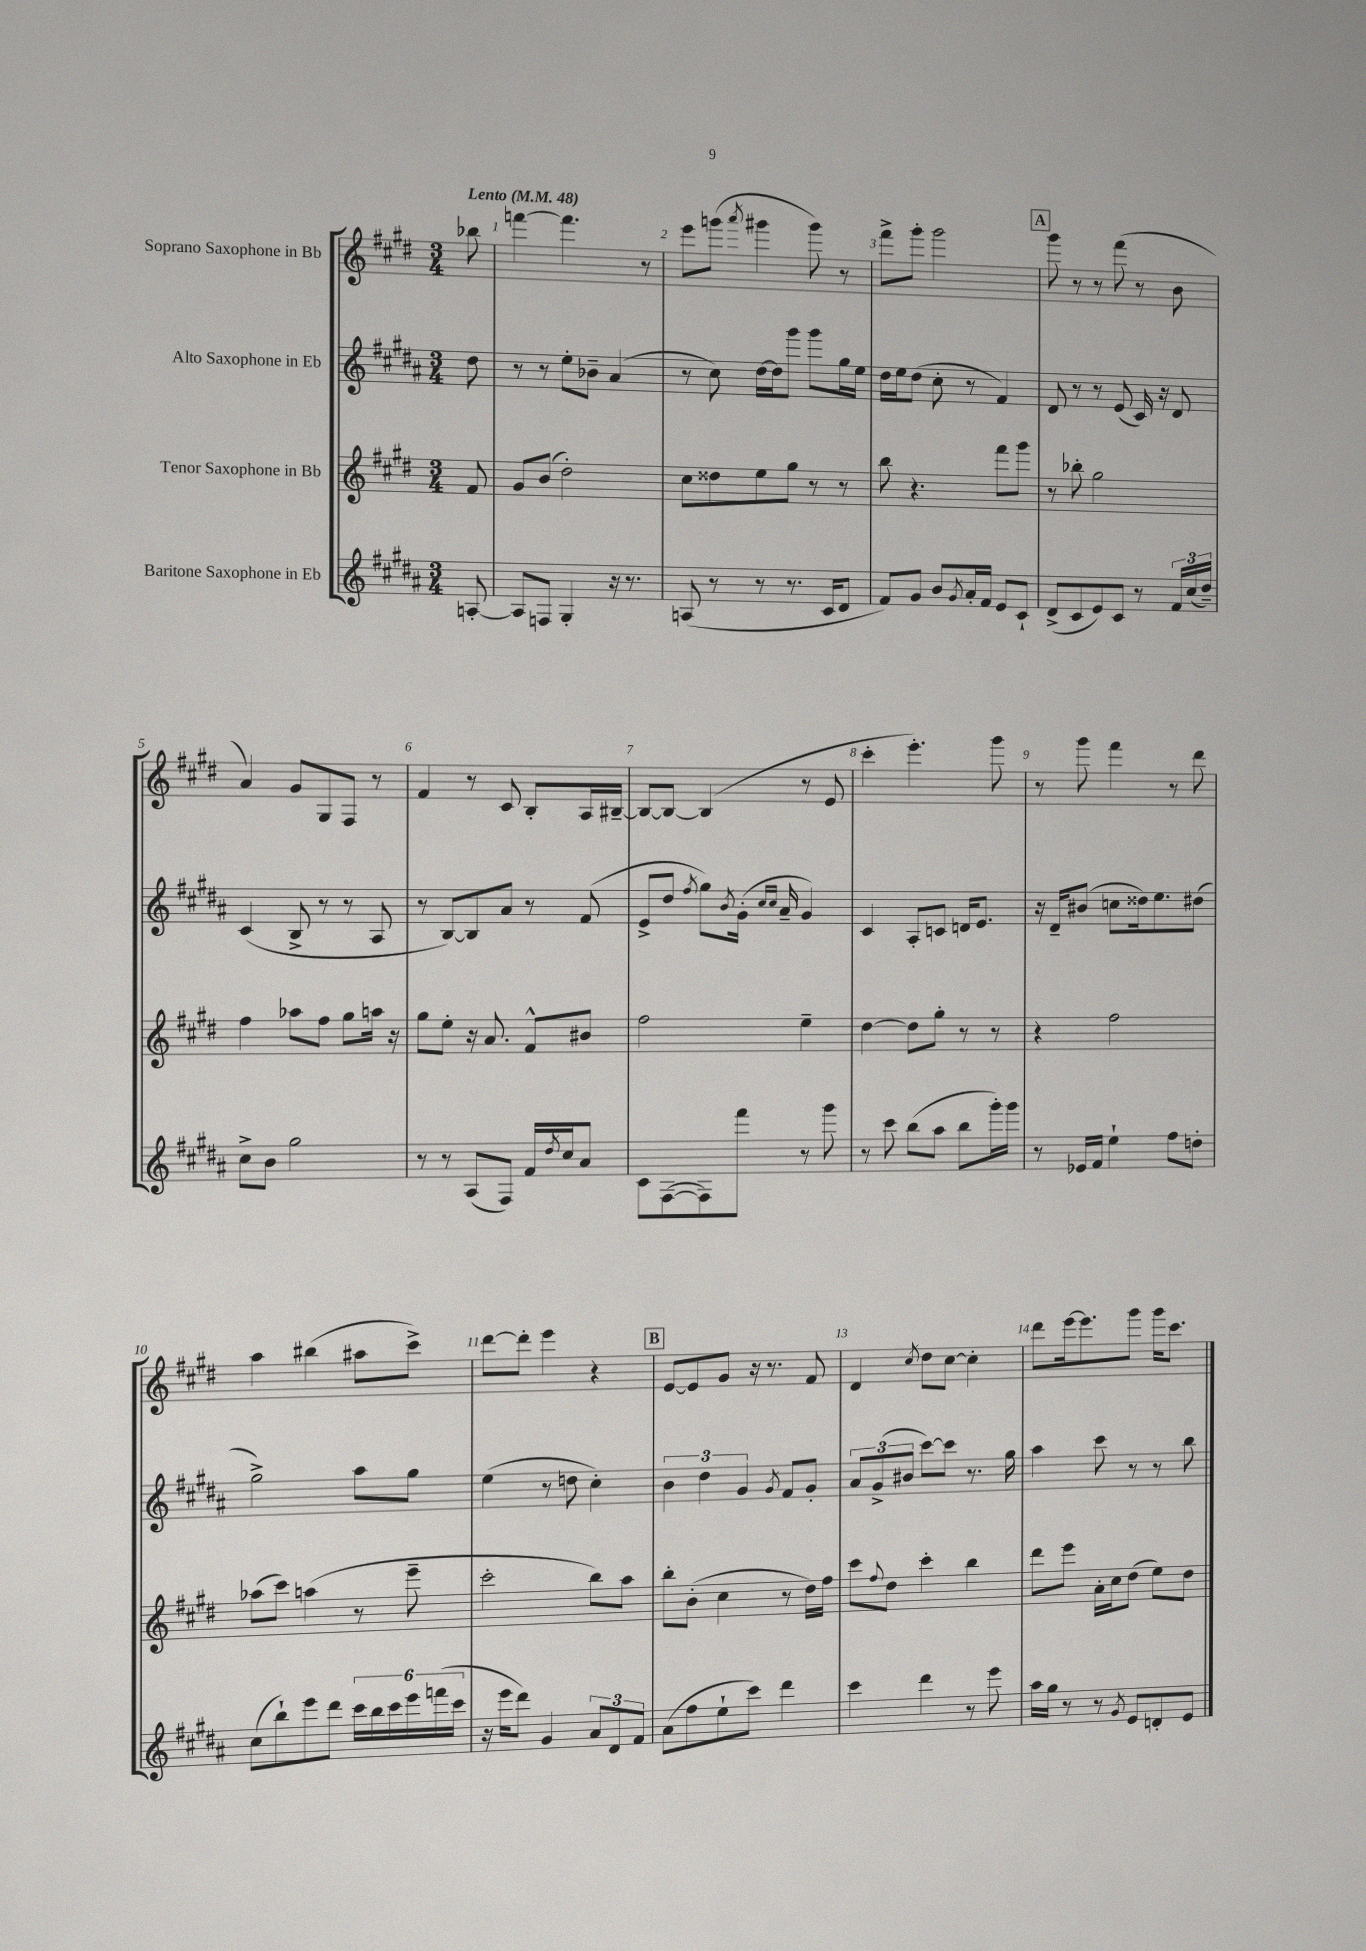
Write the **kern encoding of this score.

**kern	**kern	**kern	**kern
*staff4	*staff3	*staff2	*staff1
*clefG2	*clefG2	*clefG2	*clefG2
*k[f#c#g#d#a#]	*k[f#c#g#d#]	*k[f#c#g#d#a#]	*k[f#c#g#d#]
*M3/4	*M3/4	*M3/4	*M3/4
*MM48	*MM48	*MM48	*MM48
[8A'/	8f#/	8dd#\	8bb-\
=	=	=	=
8A/]L	8g#/L	8r	[4fff\
8F/J	(8b/J	8r	.
4G#'/	2dd#'\)	8ee'\L	4.fff\]
.	.	8b-~\J	.
16r	.	(4a#/	.
8.r	.	.	.
.	.	.	8r
=	=	=	=
(8A/	8cc#\L	8r	8eee\L
8r	8dd##\	8cc#\)	(8ggg\J
.	.	.	8qaaa/
8r	8ee\	[16dd#\LL	4ggg#\
.	.	16dd#\]J	.
8.r	8gg#\J	8ggg#\J	.
.	8r	8ggg#\L	8ggg#\)
16c#/LK	.	.	.
8d#/J	8r	16gg#\L	8r
.	.	16ee\JJ	.
=	=	=	=
8f#/L)	8bb\	16dd#\LL	8fff#^\L
.	.	16ee\J	.
8g#/J	4.r	(8dd#\J	8ggg#'\J
8b/L	.	8cc#'\	2ggg#\
8qg#/	.	.	.
16a#'/L	.	8r	.
16f#/JJ	.	.	.
8e/L	8fff#\L	4f#/)	.
8c#`/J	8ggg#\J	.	.
=	=	=	=
(8d#^/L	8r	8d#/	8ggg#\
8c#/	8bb-'\	8r	8r
8e/)	2gg#\	8r	8r
8c#/J	.	(8e/	(8fff#\
8r	.	16c#/)	8r
.	.	16r	.
24f#/LL	.	8d#/	8b\
(24cc#/	.	.	.
24dd#~/JJ)	.	.	.
=	=	=	=
8cc#^\L	4ff#\	(4c#/	4a/)
8b\J	.	.	.
2gg#\	8aa-\L	8B^/	8g#/L
.	8ff#\J	8r	8G#/
.	8gg#\L	8r	8F#/J
.	16aa\Jk	8A#/	8r
.	16r	.	.
=	=	=	=
8r	8gg#\L	8r	4f#/
8r	8ee'\J	[8B/L)	.
(8A#/L	16r	8B/]	8r
.	8.a/	.	.
8F#/J)	.	8a#/J	8c#/
16f#/LL	8f#^^/L	8r	8B'/L
8qdd#/	.	.	.
16cc#/J	.	.	.
8a#/J	8b#/J	(8f#/	16A/L
.	.	.	[16B#~/JJ
=	=	=	=
8c#\L	2ff#\	8e^/L	8B#/_L
([8F#\	.	8dd#/J	8B#/_J
.	.	8qff#/	.
8F#\])	.	8gg#\L)	(4B#/]
.	.	8qb/	.
8fff#\J	.	(16g#'\Jk	.
.	.	16qqcc#/LL	.
.	.	16qqcc#/JJ	.
.	.	16a#~/	.
8r	4ee~\	4g#/)	8r
8ggg#\	.	.	8e/
=	=	=	=
8r	[4dd#\	4c#/	4ccc#'\
8ccc#\	.	.	.
(8bb\L	8dd#\]L	8A#'/L	4.eee'\)
8aa#\J	8gg#'\J	8c/J	.
8bb\L	8r	16d/LK	.
.	.	8.e/J	.
16ggg#'\L)	8r	.	8ggg#\
16ggg#\JJ	.	.	.
=	=	=	=
8r	4r	16r	8r
.	.	16d#~/LK	.
16e-/LL	.	(8b#/J	8ggg#\
16f#/JJ	.	.	.
4ee`\	2ff#\	8cc\L	4fff#\
.	.	16dd##\k)	.
.	.	8.ee\	.
8ff#\L	.	.	8r
8dd'\J	.	(8dd#\J	8ddd#\
=	=	=	=
(8cc#\L	(8aa-\L	2gg#^\)	4aa\
8bb`\)	8ccc#\J)	.	.
8eee\	(4aa\	.	(4bb#\
8ddd#\J	.	.	.
24ccc#\LL	8r	8aa#\L	8aa#\L
24bb\	.	.	.
24ccc#\	.	.	.
24eee\	8eee~\	8gg#\J	8ccc#^\J)
(24fff\	.	.	.
24ccc#\JJ	.	.	.
=	=	=	=
16r	2ccc#'\	(4ee\	[8ddd#\L
16eee\LK	.	.	.
8ddd#\J)	.	.	8ddd#'\]J
4g#/	.	8r	4eee\
.	.	8dd\	.
12a#/L	8bb\L)	4cc#'\)	4r
12d#/	.	.	.
.	8aa\J	.	.
12f#/J	.	.	.
=	=	=	=
(8a#\L	8bb'\L	6b\	[8e/L
8ff#\	(8b'\J	.	8e/]
.	.	6dd#\	.
8ee`\	4cc#\	.	8g#/J
.	.	6g#/	.
8ccc#\J)	.	.	16r
.	.	.	8.r
.	.	8qg#/	.
4ddd#\	8r	8f#/L	.
.	16dd#\LL)	8g#'/J	8f#/
.	16ff#\JJ	.	.
=	=	=	=
4ccc#\	8ccc#\L	12a#/L	4d#/
.	.	(12g#^/	.
.	8qqff#/	.	.
.	8dd#\J	.	.
.	.	12b#/J	.
.	.	.	8qcc#/
4ddd#\	4ccc#'\	[8ccc#\L)	8dd#\L
.	.	8ccc#\]J	[8cc#\J
8r	4bb\	8.r	4cc#'\]
8eee\	.	.	.
.	.	16gg#\	.
=	=	=	=
16aa#\LL	8ddd#\L	4aa#\	8ddd#\L
16gg#\JJ	.	.	.
8r	8eee\J	.	[16eee\k
.	.	.	8.eee\]
8r	16a'\LL	8ccc#\	.
.	16cc#\J	.	.
8qg#/	.	.	.
8e/L	(8dd#\J	8r	8ggg#\J
8d'/	8ee\L)	8r	16ggg#\LK
.	.	.	8.ccc#\J
8e/J	8dd#\J	8bb\	.
==	==	==	==
*-	*-	*-	*-
